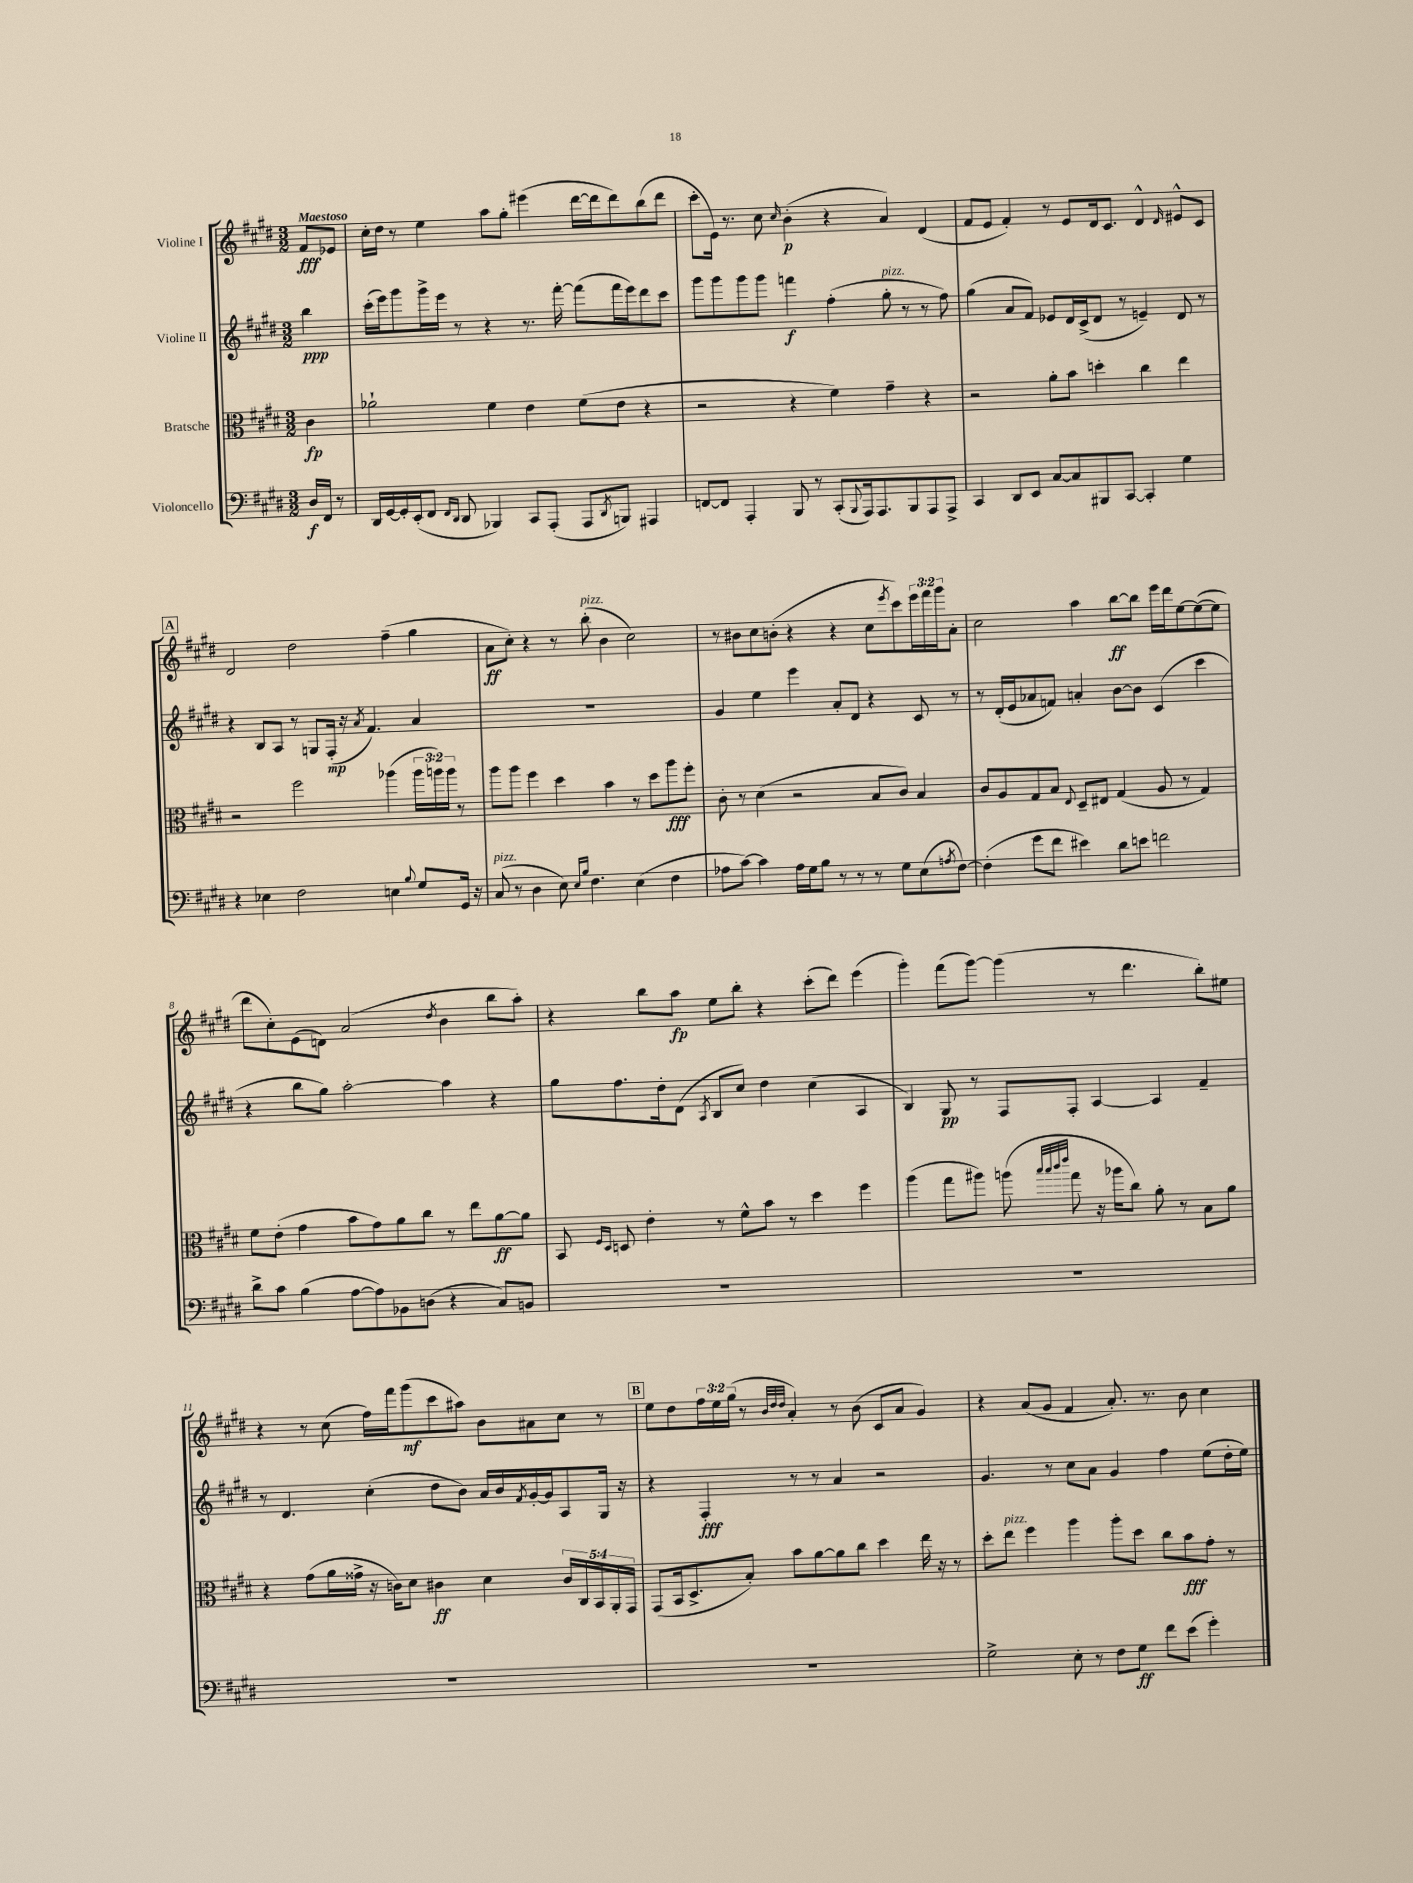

**kern	**dynam	**kern	**dynam	**kern	**dynam	**kern	**dynam
*part4	*part4	*part3	*part3	*part2	*part2	*part1	*part1
*staff4	*staff4	*staff3	*staff3	*staff2	*staff2	*staff1	*staff1
*I"Violoncello	*	*I"Bratsche	*	*I"Violine II	*	*I"Violine I	*
*clefF4	*	*clefC3	*	*clefG2	*	*clefG2	*
*k[f#c#g#d#]	*	*k[f#c#g#d#]	*	*k[f#c#g#d#]	*	*k[f#c#g#d#]	*
*M3/2	*	*M3/2	*	*M3/2	*	*M3/2	*
=	=	=	=	=	=	=	=
!	!	!	!	!	!	!LO:TX:a:B:t=Maestoso	!
16D#/LL	f	4c#\	fp	4bb\	ppp	8f#/L	fff
16FF#/JJ	.	.	.	.	.	.	.
8r	.	.	.	.	.	8e-X/J	.
=1	=1	=1	=1	=1	=1	=1	=1
16DD#/LL	.	2a-X`\	.	(16ccc#'\LL	.	16cc#'\LL	.
[16GG#/	.	.	.	16eee\J)	.	16dd#\JJ	.
16GG#'/]	.	.	.	8ggg#\	.	8r	.
(16EE'/J	.	.	.	.	.	.	.
8FF#/J	.	.	.	16ggg#^\L	.	4ee\	.
.	.	.	.	16eee\JJ	.	.	.
16qqFF#/LL	.	.	.	.	.	.	.
16qqDD#/JJ	.	.	.	.	.	.	.
8DD#/	.	.	.	8r	.	.	.
4BBB-X/)	.	4f#\	.	4r	.	8aa\L	.
.	.	.	.	.	.	8gg#'\J	.
8CC#/L	.	4e\	.	8.r	.	(4eee#X\	.
(8AAA'/J	.	.	.	.	.	.	.
.	.	.	.	[16fff#'\	.	.	.
8AAA/L	.	(8f#\L	.	(8fff#\L]	.	[16ddd#\LL	.
.	.	.	.	.	.	16ddd#\J]	.
8qDD#/	.	.	.	.	.	.	.
8BBBn/J)	.	8e\J	.	16fff#\L	.	8ddd#\)	.
.	.	.	.	16eee\J)	.	.	.
4AAA#X/	.	4r	.	8ddd#\	.	(8bb\	.
.	.	.	.	8ccc#\J	.	8ddd#\J	.
=2	=2	=2	=2	=2	=2	=2	=2
[8FFn/L	.	2r	.	8ggg#\L	.	8ccc#'\L	.
8FF/J]	.	.	.	8ggg#\	.	16e\Jk)	.
.	.	.	.	.	.	8.r	.
4AAA'/	.	.	.	8ggg#\	.	.	.
.	.	.	.	8ggg#\J	.	8cc#\	.
.	.	.	.	.	.	16qqcc#/	.
8BBB/	.	4r	.	4fffn\	f	(4b'\	p
8r	.	.	.	.	.	.	.
(8CC#'/L	.	4f#\)	.	(4ff#'\	.	4r	.
8qqBBB/	.	.	.	.	.	.	.
16AAA/k)	.	.	.	.	.	.	.
8.AAA/	.	.	.	.	.	.	.
!	!	!	!	!LO:TX:a:i:t=pizz.	!	!	!
.	.	4g#~\	.	8gg#'\	.	4a/)	.
8BBB/	.	.	.	8r	.	.	.
8AAA/	.	4r	.	8r	.	(4d#/	.
8AAA^/J	.	.	.	8ff#\)	.	.	.
=3	=3	=3	=3	=3	=3	=3	=3
4CC#/	.	2r	.	(4gg#\	.	8f#/L	.
.	.	.	.	.	.	8e/J	.
8DD#/L	.	.	.	8a/L	.	4f#'/)	.
8EE/J	.	.	.	8f#/J)	.	.	.
[8C#/L	.	8a'\L	.	8e-X/L	.	8r	.
8C#/]	.	8b\J	.	16d#/L	.	8e/L	.
.	.	.	.	(16c#^/J	.	.	.
8BBB#X/	.	4ddn'\	.	8d#/J	.	16d#/k	.
.	.	.	.	.	.	8.c#/J	.
[8CC#/J	.	.	.	8r	.	.	.
4CC#'/]	.	4cc#\	.	4en~/)	.	4d#^^/	.
.	.	.	.	.	.	16qqd#/	.
4G#\	.	4ee\	.	8d#/	.	8e#X^^/L	.
.	.	.	.	8r	.	8c#/J	.
!!LO:LB:g=z
!!LO:REH:place=s1:t=A
=4	=4	=4	=4	=4	=4	=4	=4
4r	.	2r	.	4r	.	2d#/	.
4E-X\	.	.	.	8B/L	.	.	.
.	.	.	.	8A/J	.	.	.
2F#\	.	2ff#\	.	8r	.	2dd#\	.
.	.	.	.	8Gn/L	.	.	.
.	.	.	.	(16F#'/Jk	mp	.	.
.	.	.	.	16r	.	.	.
.	.	.	.	8qa/	.	.	.
.	.	.	.	4.f#/)	.	.	.
4En\	.	(4aa-X\	.	.	.	(4ff#~\	.
8qqB/	.	.	.	.	.	.	.
8G#/L	.	24aa-\LL	.	4a/	.	4gg#\	.
.	.	24aan\)	.	.	.	.	.
.	.	24aa\JJ	.	.	.	.	.
16GG#/Jk	.	8r	.	.	.	.	.
16r	.	.	.	.	.	.	.
=5	=5	=5	=5	=5	=5	=5	=5
!LO:TX:a:i:t=pizz.	!	!	!	!	!	!	!
(8C#/	.	8aa\L	.	1.r	.	8a\L	ff
8r	.	8aa\J	.	.	.	8cc#'\J)	.
4D#\	.	4ff#\	.	.	.	4r	.
8E\)	.	4dd#\	.	.	.	8r	.
16qqE/LL	.	.	.	.	.	.	.
16qqB/JJ	.	.	.	.	.	.	.
!	!	!	!	!	!	!LO:TX:a:i:t=pizz.	!
4.F#\	.	.	.	.	.	(8bb'\	.
.	.	4b\	.	.	.	4b\	.
(4E\	.	8r	.	.	.	2cc#\)	.
.	.	8dd#\L	.	.	.	.	.
4F#\	.	8aa\	fff	.	.	.	.
.	.	8ff#'\J	.	.	.	.	.
=6	=6	=6	=6	=6	=6	=6	=6
8A-X\L	.	8c#'\	.	4g#/	.	8r	.
[8c#\J)	.	8r	.	.	.	8b#X\L	.
4c#\]	.	(4d#\	.	4ee\	.	8cc#\	.
.	.	.	.	.	.	(8bn'\J	.
16A-\LL	.	2r	.	4eee\	.	4r	.
16G#\J	.	.	.	.	.	.	.
8B\J	.	.	.	.	.	.	.
8r	.	.	.	8a'/L	.	4r	.
8r	.	.	.	8d#/J	.	.	.
8r	.	8B/L	.	4r	.	8cc#\L	.
.	.	.	.	.	.	8qeee/	.
8G#\L	.	8c#/J)	.	.	.	8ccc#\)	.
(8E\	.	4B/	.	8c#/	.	24eee\L	.
.	.	.	.	.	.	24fff#\	.
.	.	.	.	.	.	24ggg#\J	.
8qAn/	.	.	.	.	.	.	.
[8F#\J)	.	.	.	8r	.	8a'\J	.
=7	=7	=7	=7	=7	=7	=7	=7
(4F#'\]	.	8c#/L	.	8r	.	2cc#\	.
.	.	8A/	.	(16d#'/LL	.	.	.
.	.	.	.	16e/J	.	.	.
8g#\L	.	8G#/	.	8a-X/	.	.	.
8f#\J	.	8B/J	.	8fn/J)	.	.	.
.	.	8qqE/	.	.	.	.	.
4e#X\)	.	8D#~/L	.	4an'/	.	4aa\	.
.	.	8E#X/J	.	.	.	.	.
8d#\L	.	(4G#/	.	[8b\L	.	[8bb\L	ff
8en\J	.	.	.	8b\J]	.	8bb\J]	.
2fn\	.	8A/	.	(4c#/	.	16eee\LL	.
.	.	.	.	.	.	16ddd#\J	.
.	.	8r	.	.	.	[8ee\	.
.	.	4G#/)	.	4ccc#\	.	(8ee\_	.
.	.	.	.	.	.	8ee\J]	.
!!LO:LB:g=z
=8	=8	=8	=8	=8	=8	=8	=8
8d#^\L	.	8f#\L	.	4r	.	8ddd#\L	.
8c#\J	.	(8e'\J	.	.	.	8cc#'\)	.
(4B\	.	4g#\	.	8bb\L	.	(8e\	.
.	.	.	.	8gg#\J)	.	8dn\J)	.
[8A\L	.	8b\L	.	[2aa'\	.	(2a/	.
8A\])	.	8g#\)	.	.	.	.	.
8BB-X\	.	8a\	.	.	.	.	.
(8Dn\J	.	8cc#\J	.	.	.	.	.
.	.	.	.	.	.	8qdd#/	.
4r	.	8r	.	4aa\]	.	4b\	.
.	.	8ee\L	.	.	.	.	.
8C#/L)	.	[8a\	ff	4r	.	8bb\L	.
8BBn/J	.	8a\J]	.	.	.	8aa'\J)	.
=9	=9	=9	=9	=9	=9	=9	=9
1.r	.	8BB/	.	8gg#\L	.	4r	.
.	.	16qqF#/LL	.	.	.	.	.
.	.	16qqD#/JJ	.	.	.	.	.
.	.	8Dn/	.	8.ff#\	.	.	.
.	.	4e'\	.	.	.	8bb\L	.
.	.	.	.	16dd#'\k	.	.	.
.	.	.	.	(8d#\J	.	8aa\J	fp
.	.	.	.	8qA/	.	.	.
.	.	8r	.	8B/L	.	8ee\L	.
.	.	8f#^^\L	.	8cc#/J)	.	8bb'\J	.
.	.	8b\J	.	4dd#\	.	4r	.
.	.	8r	.	.	.	.	.
.	.	4dd#\	.	(4cc#\	.	(8ccc#'\L	.
.	.	.	.	.	.	8ddd#\J)	.
.	.	4ff#\	.	4A/	.	(4eee\	.
=10	=10	=10	=10	=10	=10	=10	=10
1.r	.	(4aa\	.	4B/)	.	4ggg#'\)	.
.	.	8gg#\L	.	8G#/	pp	(8fff#\L	.
.	.	8aa#X\J)	.	8r	.	[8ggg#\J)	.
.	.	(8aan\	.	8F#/L	.	(4ggg#\]	.
.	.	32qqbb/LLL	.	.	.	.	.
.	.	32qqbb/	.	.	.	.	.
.	.	32qqccc#/	.	.	.	.	.
.	.	32qqeee/JJJ	.	.	.	.	.
.	.	8gg#\	.	8F#'/J	.	.	.
.	.	16r	.	[4A/	.	8r	.
.	.	16aa-X\KL	.	.	.	.	.
.	.	8cc#\J)	.	.	.	4.ddd#\	.
.	.	8a'\	.	4A/]	.	.	.
.	.	8r	.	.	.	.	.
.	.	8B\L	.	4f#~/	.	8bb'\L)	.
.	.	8a\J	.	.	.	8ee#X\J	.
!!LO:LB:g=z
=11	=11	=11	=11	=11	=11	=11	=11
1.r	.	4r	.	8r	.	4r	.
.	.	.	.	4.d#/	.	.	.
.	.	(8g#\L	.	.	.	8r	.
.	.	16a\L	.	.	.	(8cc#\	.
.	.	16g##X^\JJ	.	.	.	.	.
.	.	16r	.	(4cc#'\	.	16ff#\LL)	.
.	.	16cn\KL)	.	.	.	16fff#\J	.
.	.	8d#\J	.	.	.	(8ggg#\	mf
.	.	4c#X\	ff	8dd#\L	.	8ccc#\	.
.	.	.	.	8b\J)	.	8aa#X\J)	.
.	.	4d#\	.	16a/LL	.	8b\L	.
.	.	.	.	16b/	.	.	.
.	.	.	.	8qf#/	.	.	.
.	.	.	.	[16g#'/	.	8a#X\	.
.	.	.	.	16g#/J]	.	.	.
.	.	20c#/LL	.	8A/	.	8cc#\J	.
.	.	20C#/	.	.	.	.	.
.	.	20BB/	.	.	.	.	.
.	.	.	.	16G#/Jk	.	8r	.
.	.	20AA'/	.	.	.	.	.
.	.	.	.	16r	.	.	.
.	.	20GG#/JJ	.	.	.	.	.
!!LO:REH:place=s1:t=B
=12	=12	=12	=12	=12	=12	=12	=12
1.r	.	(8GG#/L	.	4r	.	8ee\L	.
.	.	16BB/k	.	.	.	8dd#\	.
.	.	8.D#^/	.	.	.	.	.
.	.	.	.	4F#'/	fff	24ff#\L	.
.	.	.	.	.	.	24ee\	.
.	.	.	.	.	.	(24gg#\JJ	.
.	.	8B'/J)	.	.	.	8r	.
.	.	.	.	.	.	32qqb/LLL	.
.	.	.	.	.	.	32qqdd#/	.
.	.	.	.	.	.	32qqdd#/JJJ	.
.	.	8b\L	.	8r	.	4a'/)	.
.	.	[8a\	.	8r	.	.	.
.	.	8a\]	.	4a/	.	8r	.
.	.	8cc#\J	.	.	.	(8b\	.
.	.	4dd#\	.	2r	.	8c#/L	.
.	.	.	.	.	.	8a/J	.
.	.	16ee\	.	.	.	4g#/)	.
.	.	16r	.	.	.	.	.
.	.	8r	.	.	.	.	.
=13	=13	=13	=13	=13	=13	=13	=13
2G#^\	.	8dd#'\L	.	4.g#/	.	4r	.
!	!	!LO:TX:a:i:t=pizz.	!	!	!	!	!
.	.	8ee\J	.	.	.	.	.
.	.	4ff#\	.	.	.	(8a/L	.
.	.	.	.	8r	.	8g#/J	.
8E'\	.	4aa\	.	8cc#\L	.	4f#/	.
8r	.	.	.	8a\J	.	.	.
8F#\L	.	8aa'\L	.	4g#/	.	8.a'/)	.
8G#\J	ff	8dd#\J	.	.	.	.	.
.	.	.	.	.	.	8.r	.
8f#\L	.	8cc#\L	.	4ff#\	.	.	.
(8e\J	.	8b\	fff	.	.	8b\	.
4g#'\)	.	8g#'\J	.	(8ee\L	.	4cc#\	.
.	.	8r	.	16dd#'\L	.	.	.
.	.	.	.	16ee\JJ)	.	.	.
==	==	==	==	==	==	==	==
*-	*-	*-	*-	*-	*-	*-	*-
